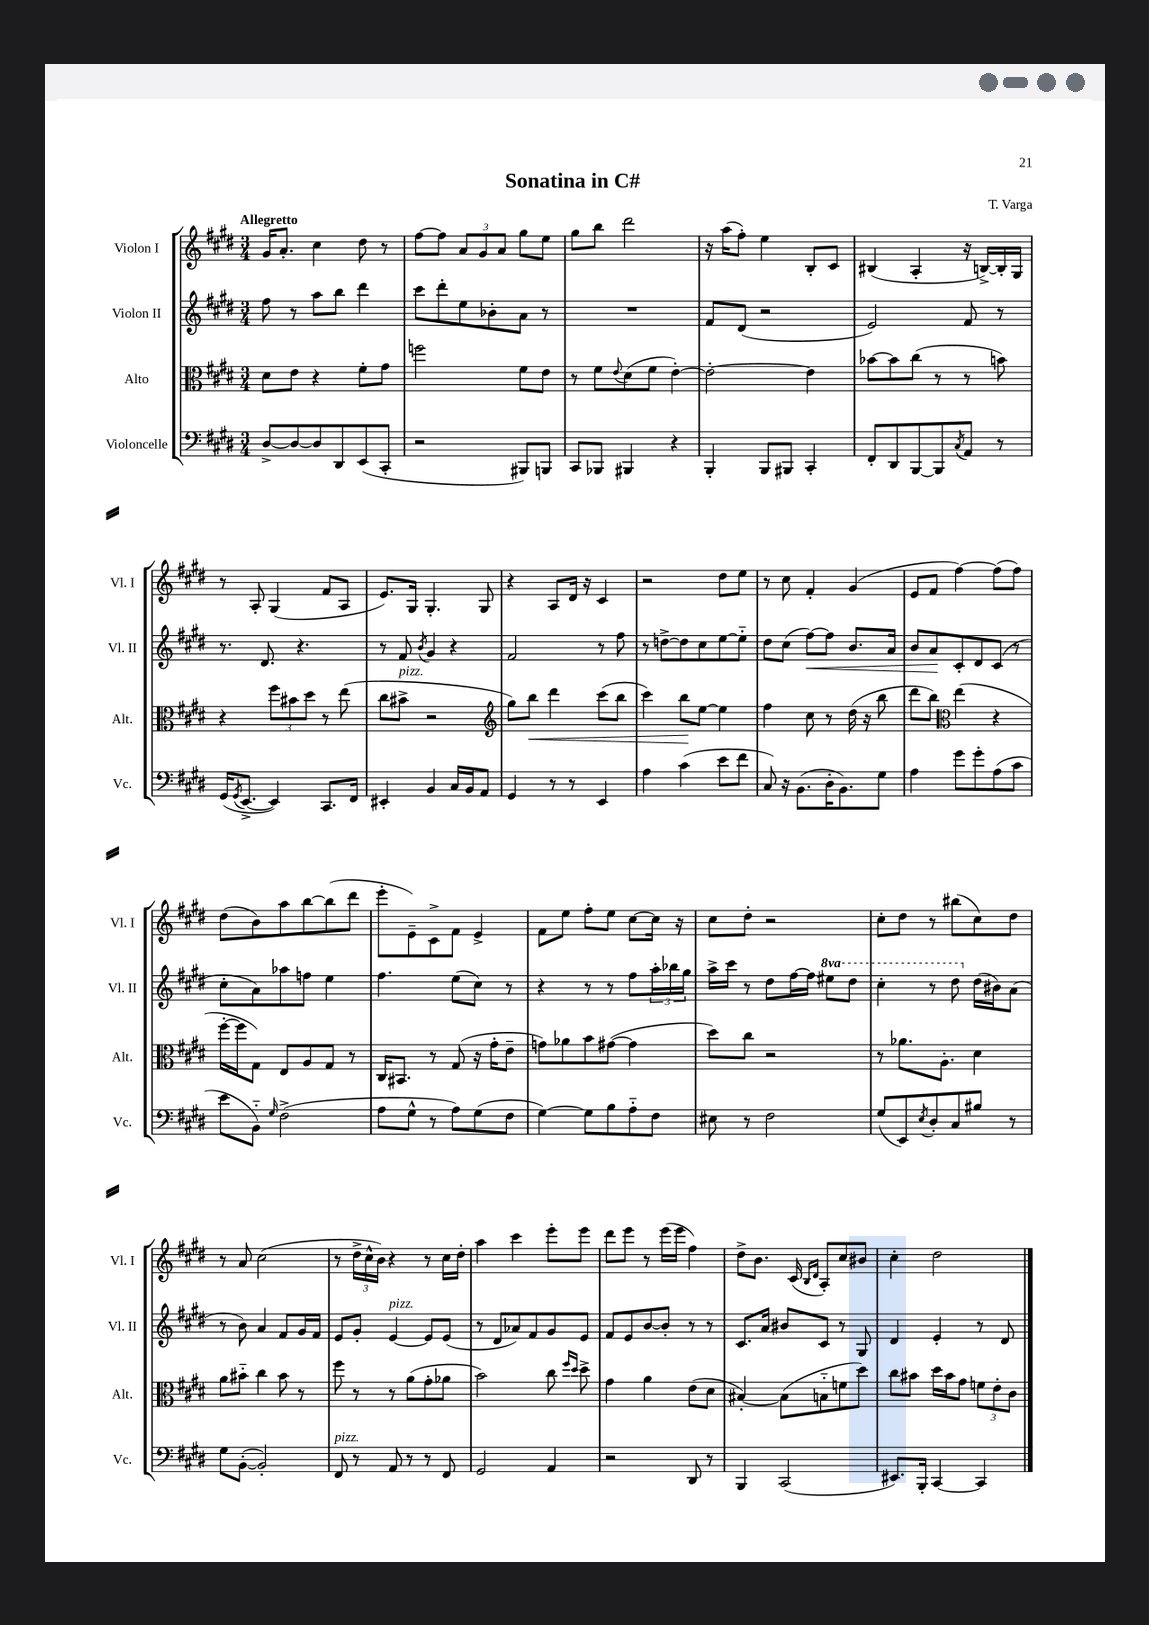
\header { title = "Sonatina in C#" composer = "T. Varga" }
<<
\new StaffGroup <<
\new Staff = "s0" \with { instrumentName = "Violon I" shortInstrumentName = "Vl. I" } {
    \clef treble \key e \major \numericTimeSignature \time 3/4 \tempo "Allegretto"
    gis'16 a'8.-. cis''4 dis''8 r8 |
    fis''8~ fis''8 \tuplet 3/2 { a'8 gis'8 a'8 } gis''8 e''8 |
    gis''8 b''8 dis'''2 |
    r16 a''16( fis''8-.) e''4 b8-. cis'8 |
    bis4( a4-. r16 b16~->) b16-. gis16 |
    r8 a8-. gis4( fis'8 a8 |
    e'8.) gis16 gis4.-. gis8 |
    r4 a8 dis'16 r16 cis'4 |
    r2 dis''8 e''8 |
    r8 cis''8 fis'4-. gis'4( |
    e'8 fis'8 fis''4~) fis''8( fis''8) |
    dis''8( b'8) a''8 b''8~ b''8( dis'''8 |
    e'''8-. e'8--) cis'8-> fis'8 e'4-> |
    fis'8 e''8 fis''8-. e''8 cis''8~ cis''16 r16 |
    cis''8 dis''8-. r2 |
    cis''8-. dis''8 r8 bis''8( cis''8) dis''8 |
    r8 a'8 cis''2( |
    r8 \tuplet 3/2 { dis''16-> cis''16-^ b'16) } r4 r8 cis''16 dis''16-. |
    a''4 cis'''4 e'''8-. e'''8 |
    dis'''8 e'''8 r8 e'''16( e'''16 fis''4) |
    dis''8-> b'8. cis'16( \grace { b16 dis'16 } a8-.) cis''8 bis'8 |
    cis''4-. dis''2 \bar "|." |
}
\new Staff = "s1" \with { instrumentName = "Violon II" shortInstrumentName = "Vl. II" } {
    \clef treble \key e \major \numericTimeSignature \time 3/4 \set Staff.ottavationMarkups = #ottavation-simple-ordinals
    fis''8 r8 a''8 b''8 dis'''4 |
    cis'''8 dis'''8-. e''8 bes'8-. a'8 r8 |
    R2. |
    fis'8 dis'8( r2 |
    e'2) fis'8 r8 |
    r8. dis'8. r4. |
    r8 fis'8 \acciaccatura { b'8 } gis'4 r4 |
    fis'2 r8 fis''8 |
    r8 d''8~-> d''8 cis''8 e''8~ e''8-_ |
    dis''8 cis''8( fis''8~\<) fis''8 b'8. a'16 |
    b'8 a'8\! cis'8-. dis'8 cis'8( r8 |
    cis''8-. a'8) aes''8 f''8 e''4 |
    fis''4. e''8( cis''8) r8 |
    r4 r8 r8 fis''8 \tuplet 3/2 { a''16-. bes''16 gis''16 } |
    a''16-> cis'''16 r8 dis''8 fis''16~ fis''16 \ottava #1 eis'''8 dis'''8 |
    cis'''4-. r8 dis'''8 \ottava #0 dis''16( bis'16) a'8( |
    r8 b'8) a'4 fis'8 gis'16 fis'16 |
    e'8 gis'8-. e'4~^\markup { \italic "pizz." } e'8 e'8( |
    r8 dis'8 aes'8) fis'8 gis'8 e'8 |
    fis'8 e'8 b'8~ b'8-. r8 r8 |
    cis'8. a'16 bis'8 cis'8 r8 gis8 |
    dis'4 e'4-. r8 dis'8 \bar "|." |
}
\new Staff = "s2" \with { instrumentName = "Alto" shortInstrumentName = "Alt." } {
    \clef alto \key e \major \numericTimeSignature \time 3/4
    dis'8 e'8 r4 fis'8-. gis'8 |
    f''2 fis'8 e'8 |
    r8 fis'8 \appoggiatura { e'8 } dis'8( fis'8 e'4~-.) |
    e'2~-. e'4 |
    bes'8~ bes'8 cis''8( r8 r8 b'8) |
    r4 \tuplet 3/2 { fis''8 bis'8 dis''8 } r8 e''8( |
    cis''8 bis'8->^\markup { \italic "pizz." } r2 |
    \clef treble gis''8) b''8\< dis'''4 cis'''8( b''8 |
    cis'''4) b''8\! e''8~ e''4 |
    fis''4 cis''8 r8 dis''16( r16 b''8 |
    dis'''8 b''8) \clef alto e''4( r4 |
    fis''16~-. fis''16 gis8) e8 a8 gis8 r8 |
    cis16 bis,8. r8 gis8( r16 gis'16-. e'8-- |
    g'8) aes'8 b'8 gis'8~( gis'4 |
    dis''8) cis''8 r2 |
    r8 aes'8. a8.-. dis'4 |
    a'8 bis'8-_ cis''4 bis'8 r8 |
    fis''8 r8 r8 a'8( gis'8-. aes'8 |
    b'2) cis''8 \grace { fis''16 dis''16 } dis''8-> |
    gis'4 a'4 e'8( dis'8 |
    bis4~-.) bis8( b8-_ f'8 dis''8) |
    cis''8 bis'8 dis''16 bis'16 gis'8 \tuplet 3/2 { f'8 e'8-. cis'8 } \bar "|." |
}
\new Staff = "s3" \with { instrumentName = "Violoncelle" shortInstrumentName = "Vc." } {
    \clef bass \key e \major \numericTimeSignature \time 3/4
    dis8~-> dis8~ dis8 dis,8 e,8( cis,8-. |
    r2 bis,,8) b,,8 |
    cis,8 bes,,8 bis,,4 r4 |
    b,,4-. b,,8 bis,,8 cis,4-. |
    fis,8-. dis,8 b,,8~ b,,8 \acciaccatura { cis8 } a,8 r8 |
    gis,16( \acciaccatura { gis,8 } e,8.~-> e,4) cis,8. fis,16 |
    eis,4-. b,4 cis16 b,16 a,8 |
    gis,4 r8 r8 e,4 |
    a4 cis'4( e'8 fis'8 |
    cis8) r16 b,8.( dis16-. b,8.) gis8 |
    a4 gis'8 gis'8-. a8( cis'8 |
    e'8 b,8-_) \grace { gis16 } fis2->( |
    a8 gis8-^ r8 a8) gis8( fis8 |
    gis4~) gis8 b8 a8-_ fis8 |
    eis8 r8 fis2 |
    gis8( e,8) \acciaccatura { e8 } dis8-. cis8 bis8 r8 |
    gis8 b,8~-.( b,2-.) |
    fis,8^\markup { \italic "pizz." } r8 a,8 r8 r8 fis,8 |
    gis,2 a,4 |
    r2 dis,8 r8 |
    b,,4 cis,2( |
    eis,8.) b,,16-. cis,4~ cis,4 \bar "|." |
}
>>
>>
\layout { \context { \Score \remove "Bar_number_engraver" } }
